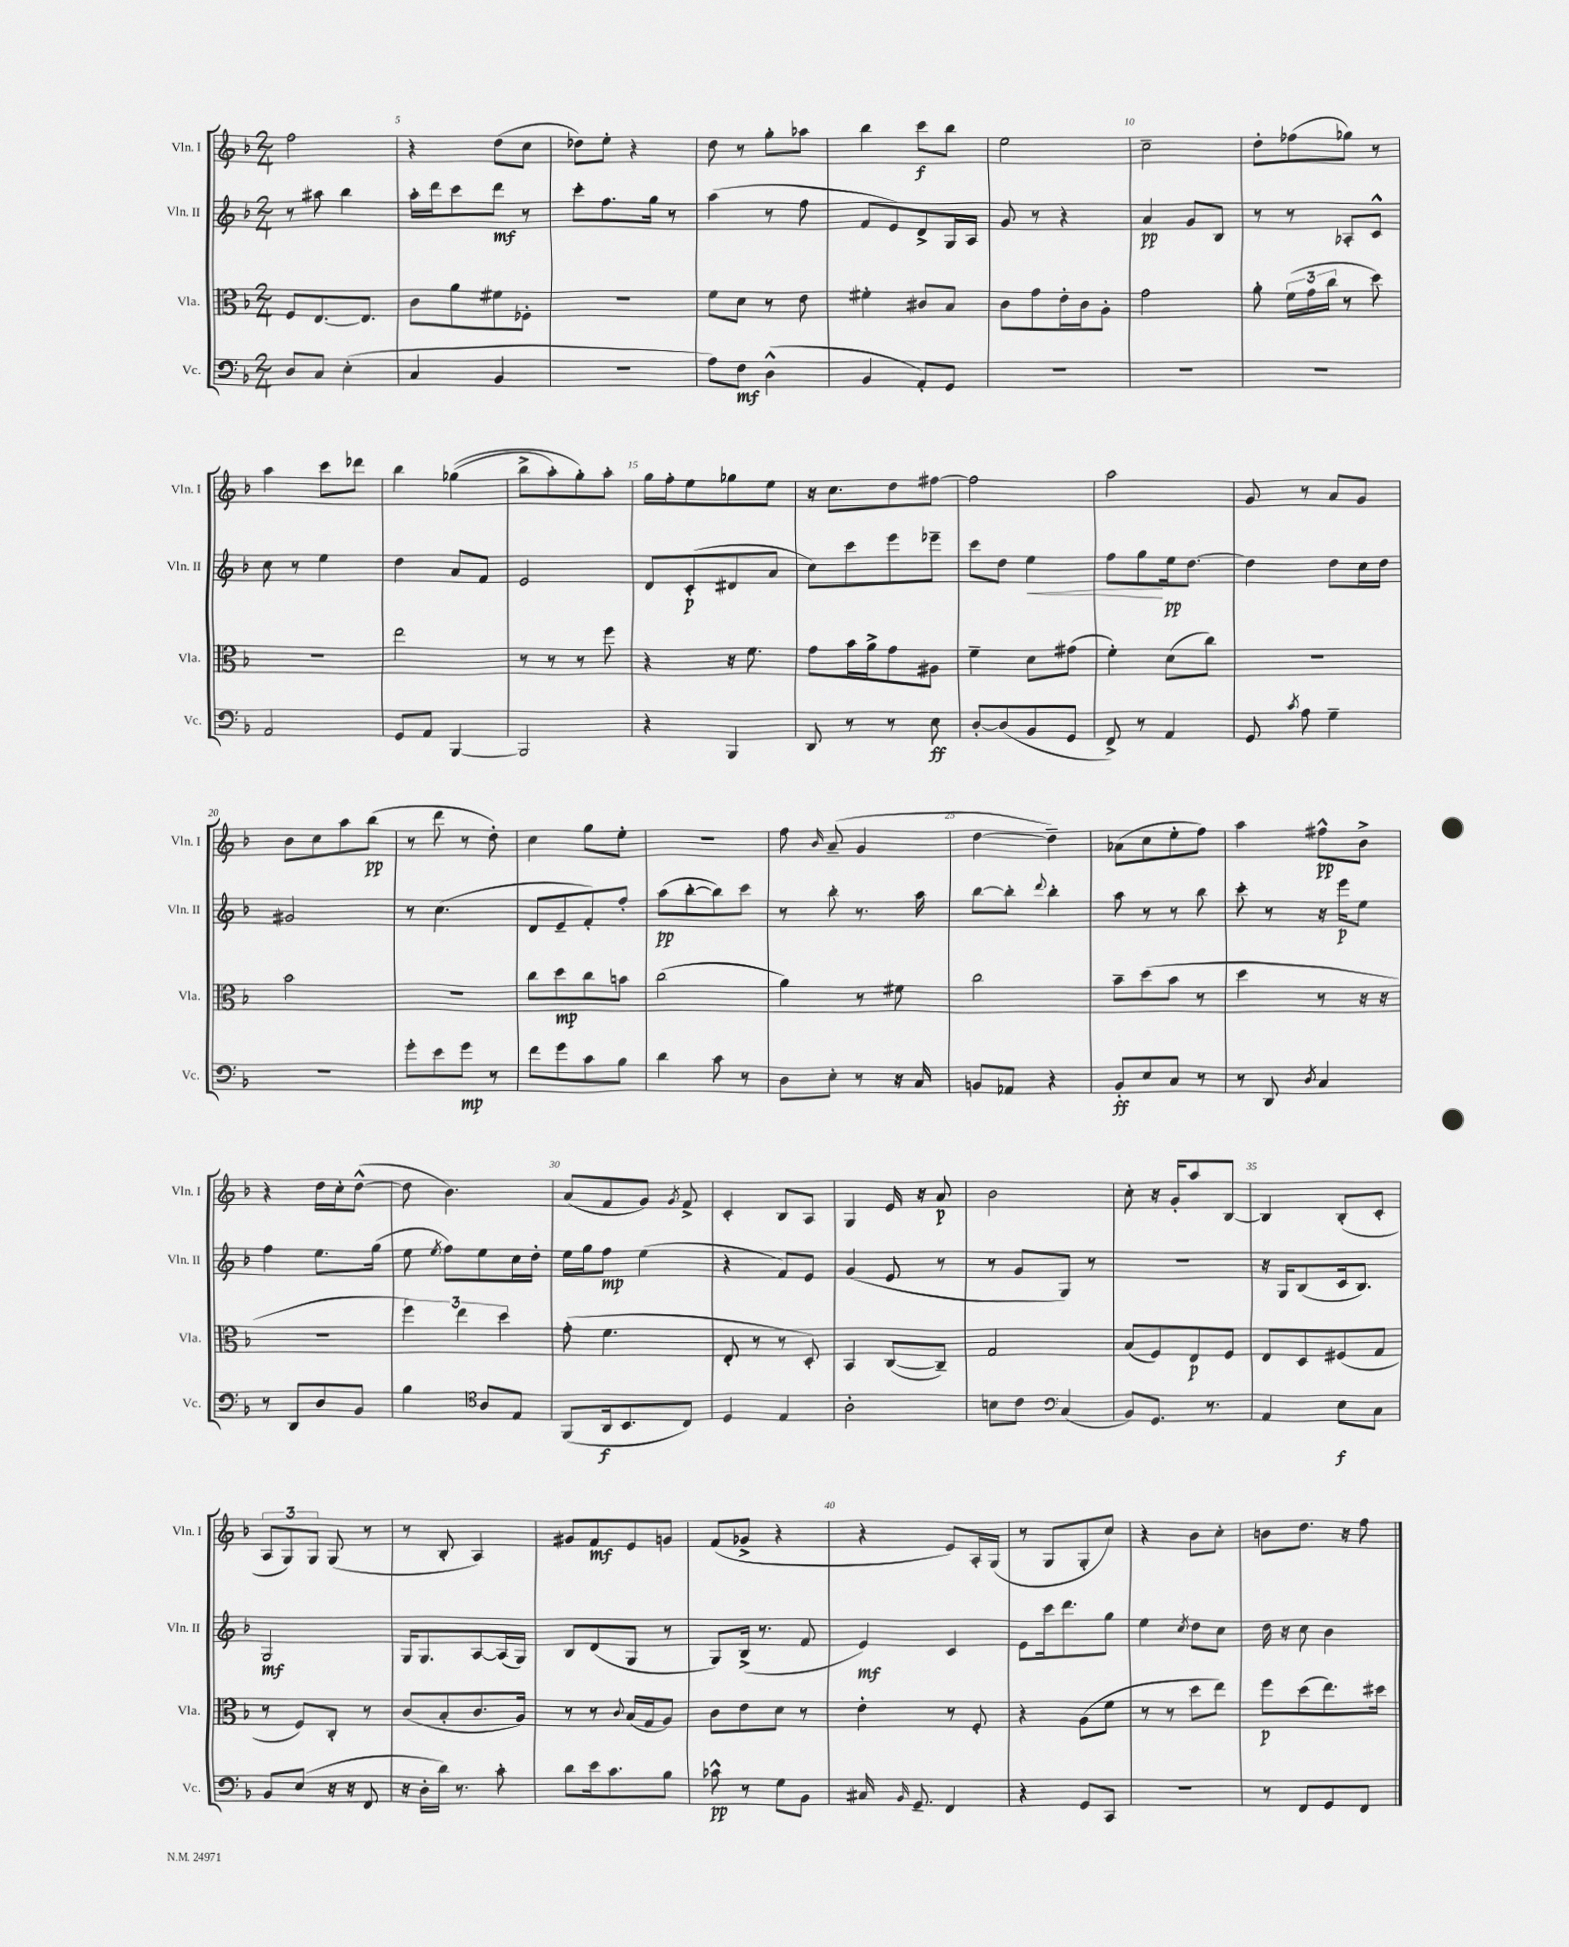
<<
\new StaffGroup <<
\new Staff = "s0" \with { instrumentName = "Vln. I" shortInstrumentName = "Vln. I" } {
    \clef treble \key f \major \numericTimeSignature \time 2/4
    \autoBeamOff f''2 |
    r4 d''8[( c''8] |
    des''8[) e''8]-. r4 |
    d''8 r8 g''8[-. aes''8] |
    bes''4 c'''8[\f bes''8] |
    e''2 |
    c''2-- |
    d''8[-. fes''8( ges''8]) r8 |
    a''4 c'''8[ des'''8] |
    bes''4 ges''4(\( |
    bes''8[-> a''8-.) g''8-.\) a''8]-. |
    g''16[ f''16-. e''8 ges''8 e''8] |
    r16 c''8.[ d''8 fis''8]~ |
    fis''2 |
    a''2 |
    g'8 r8 a'8[ g'8] |
    bes'8[ c''8 a''8 bes''8]\pp( |
    r8 d'''8 r8 d''8-.) |
    c''4 g''8[ e''8]-. |
    R2 |
    f''8 \grace { bes'16 } a'8--( g'4 |
    d''4~ d''4--) |
    aes'8[( c''8 e''8-. f''8]) |
    a''4 fis''8[-^\pp bes'8]-> |
    r4 d''16[ c''16-. d''8]~-^( |
    d''8 bes'4.) |
    a'8[( f'8 g'8]) \acciaccatura { g'8 } f'8-> |
    c'4-. bes8[ a8] |
    g4 e'16 r16 a'8\p |
    bes'2 |
    c''8-. r16 g'16[-. a''8 bes8]~ |
    bes4 bes8[-.( c'8]-. |
    \tuplet 3/2 { a8[ g8) g8] } g8( r8 |
    r8 bes8-. a4) |
    gis'8[ f'8\mf e'8 g'8] |
    f'8[( ges'8]-> r4 |
    r4 e'8[) a16-. g16]( |
    r8 g8[ g8-. c''8]) |
    r4 bes'8[ c''8]-. |
    b'8[ d''8.] r16 f''8 \bar "|." |
}
\new Staff = "s1" \with { instrumentName = "Vln. II" shortInstrumentName = "Vln. II" } {
    \clef treble \key f \major \numericTimeSignature \time 2/4
    \autoBeamOff r8 ais''8 bes''4 |
    a''16[-. d'''16 c'''8 d'''8]\mf r8 |
    c'''8[-. f''8. g''16] r8 |
    a''4( r8 f''8 |
    f'8[ e'8) d'8-> g16 a16] |
    g'8 r8 r4 |
    a'4\pp g'8[ bes8] |
    r8 r8 aes8[-. c'8]-^ |
    c''8 r8 e''4 |
    d''4 a'8[ f'8] |
    e'2 |
    d'8[ c'8-.\p( dis'8 a'8] |
    c''8[) c'''8 e'''8 ees'''8]-- |
    c'''8[ d''8] e''4\< |
    f''8[ g''8\! e''16\pp d''8.]~ |
    d''4 d''8[ c''16 d''16] |
    gis'2 |
    r8 c''4.( |
    d'8[ e'8-- f'8-.) f''8]-. |
    a''8[\pp( bes''8~-. bes''8) c'''8] |
    r8 bes''8-. r8. a''16 |
    bes''8[~ bes''8]-. \appoggiatura { d'''8 } bes''4-. |
    a''8 r8 r8 bes''8 |
    c'''8-. r8 r16 e'''16[\p e''8] |
    f''4 e''8.[ g''16]( |
    e''8 \acciaccatura { e''8 } f''8[) e''8 c''16 d''16]-. |
    e''16[ g''16 f''8]\mp e''4( |
    r4 f'8[) e'8] |
    g'4( e'8 r8 |
    r8 g'8[ g8]) r8 |
    r2 |
    r16 g16[ bes8( c'16 bes8.]) |
    g2\mf |
    g16[ g8. a8~ a16( g16]) |
    bes8[ d'8( g8] r8 |
    g8[) bes16]->( r8. f'8 |
    e'4\mf) c'4 |
    e'8[ c'''16 d'''8. g''8] |
    e''4 \acciaccatura { c''8 } d''8[ c''8] |
    d''16 r16 c''8 bes'4 \bar "|." |
}
\new Staff = "s2" \with { instrumentName = "Vla." shortInstrumentName = "Vla." } {
    \clef alto \key f \major \numericTimeSignature \time 2/4
    \autoBeamOff f8[ e8.~ e8.] |
    c'8[ a'8 fis'8 fes8]-. |
    R2 |
    f'8[ d'8] r8 e'8 |
    fis'4-. cis'8[ bes8] |
    c'8[ g'8 e'16-. c'16 a8]-. |
    g'2 |
    a'8-. \tuplet 3/2 { f'16[( g'16 c''16] } r8 d''8) |
    R2 |
    e''2 |
    r8 r8 r8 f''8 |
    r4 r16 f'8. |
    g'8[ bes'16 a'16-> g'8 ais8] |
    f'4-- d'8[ gis'8]( |
    f'4-.) d'8[( c''8]) |
    R2 |
    bes'2 |
    r2 |
    c''8[ d''8\mp c''8 b'8] |
    c''2( |
    a'4) r8 fis'8 |
    c''2 |
    bes'8[-- d''8( bes'8] r8 |
    d''4 r8 r16 r16 |
    R2 |
    \tuplet 3/2 { f''4) e''4 d''4 } |
    g'8-.( f'4. |
    e8-. r8 r8 d8-.) |
    bes,4 c8[~( c8]--) |
    g2 |
    bes8[( f8) e8\p f8] |
    e8[ d8 fis8( g8] |
    r8 f8[) c8]-. r8 |
    c'8[( bes8-. c'8. a16]) |
    r8 r8 \appoggiatura { c'8 } bes16[( g16 a8]) |
    c'8[ e'8 d'8] r8 |
    e'4-. r8 f8-. |
    r4 a8[( f'8] |
    r8 r8 d''8[ e''8]) |
    f''8[\p d''8( e''8.) dis''16] \bar "|." |
}
\new Staff = "s3" \with { instrumentName = "Vc." shortInstrumentName = "Vc." } {
    \clef bass \key f \major \numericTimeSignature \time 2/4
    \autoBeamOff d8[ c8] e4-.( |
    c4 bes,4 |
    R2 |
    a8[) f8]\mf d4-^( |
    bes,4 a,8[-.) g,8] |
    R2 |
    R2 |
    R2 |
    a,2 |
    g,8[ a,8] bes,,4~ |
    bes,,2 |
    r4 bes,,4 |
    d,8 r8 r8 e8\ff |
    d8[~-. d8( bes,8 g,8] |
    f,8->) r8 a,4 |
    g,8 \acciaccatura { c'8 } a8 g4-- |
    r2 |
    g'8[-. e'8 g'8]\mp r8 |
    f'8[ g'8 c'8 bes8] |
    d'4 c'8 r8 |
    d8[ e8]-. r8 r16 c16 |
    b,8[ aes,8] r4 |
    bes,8[-.\ff e8 c8] r8 |
    r8 d,8 \acciaccatura { d8 } c4 |
    r8 d,8[ d8 bes,8] |
    bes4 \clef tenor a8[ e8] |
    f,8[( a,16\f bes,8. c8]) |
    d4 e4 |
    a2-. |
    b8[ c'8] \clef bass c4( |
    bes,8[) g,8.] r8. |
    a,4 e8[\f c8] |
    bes,8[ e8]( r16 r16 f,8 |
    r16 d16[-. d'16]) r8. c'8-. |
    d'8[ e'16 c'8. bes8] |
    ces'8-^\pp r8 g8[ bes,8] |
    cis16 \grace { bes,16 } g,8.-- f,4 |
    r4 g,8[ c,8] |
    r2 |
    r8 f,8[ g,8 f,8] \bar "|." |
}
>>
>>
\layout { \context { \Score currentBarNumber = #4 \override BarNumber.break-visibility = ##(#f #t #t) barNumberVisibility = #(every-nth-bar-number-visible 5) } }
